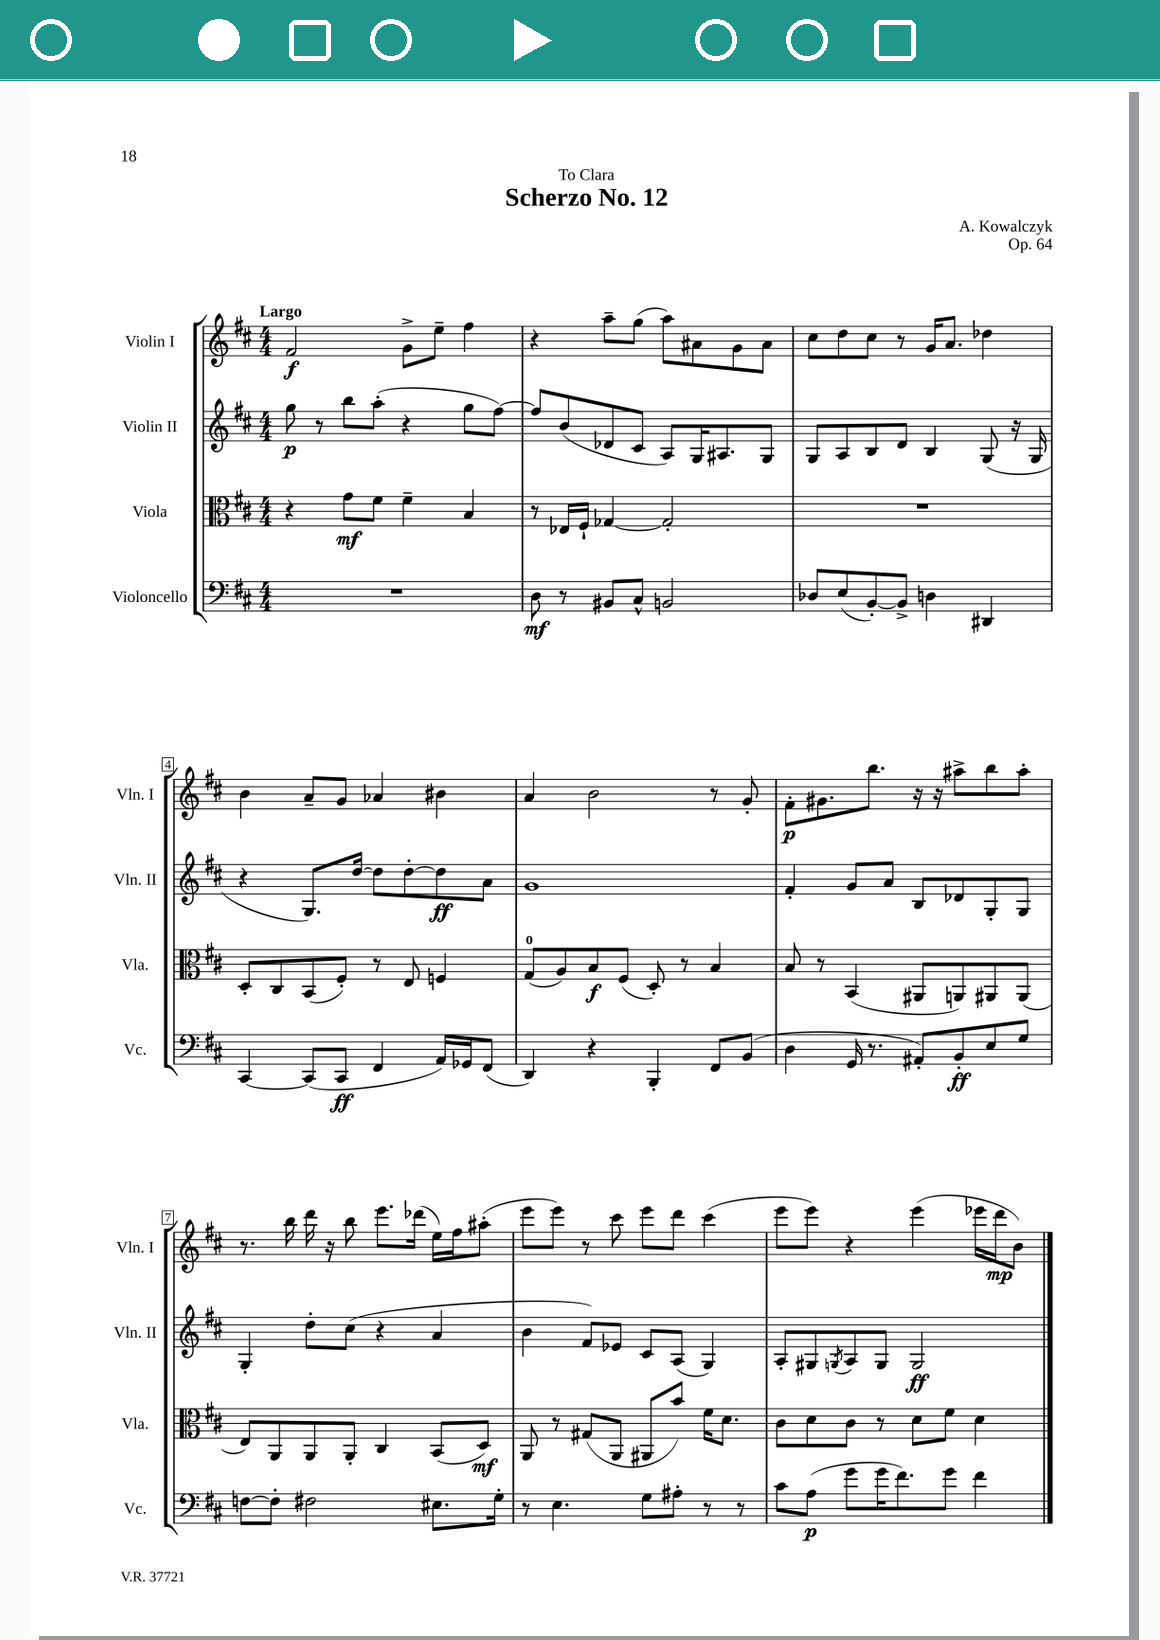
\header { title = "Scherzo No. 12" composer = "A. Kowalczyk" dedication = "To Clara" opus = "Op. 64" }
<<
\new StaffGroup <<
\new Staff = "s0" \with { instrumentName = "Violin I" shortInstrumentName = "Vln. I" } {
    \clef treble \key d \major \numericTimeSignature \time 4/4 \tempo "Largo"
    fis'2\f g'8-> e''8-- fis''4 |
    r4 a''8-- g''8( a''8) ais'8 g'8 ais'8 |
    cis''8 d''8 cis''8 r8 g'16 a'8. des''4 |
    b'4 a'8-- g'8 aes'4 bis'4 |
    a'4 b'2 r8 g'8-. |
    fis'8-.\p gis'8. b''8. r16 r16 ais''8-> b''8 ais''8-. |
    r8. b''16 d'''16 r16 b''8 e'''8. des'''16( e''16) fis''16 ais''8-.( |
    e'''8 e'''8) r8 cis'''8 e'''8 d'''8 cis'''4( |
    e'''8 e'''8) r4 e'''4( ees'''16 d'''16\mp b'8) \bar "|." |
}
\new Staff = "s1" \with { instrumentName = "Violin II" shortInstrumentName = "Vln. II" } {
    \clef treble \key d \major \numericTimeSignature \time 4/4
    g''8\p r8 b''8 a''8-.( r4 g''8 fis''8~) |
    fis''8 b'8( des'8 cis'8 a8) g16 ais8. g8 |
    g8 a8 b8 d'8 b4 g8( r16 g16 |
    r4 g8.) d''16~ d''8 d''8~-. d''8\ff a'8 |
    g'1 |
    fis'4-. g'8 a'8 b8 des'8 g8-. g8 |
    g4-. d''8-. cis''8( r4 a'4 |
    b'4 fis'8) ees'8 cis'8 a8( g4) |
    a8-. gis8 \acciaccatura { g8 } a8 g8 g2\ff \bar "|." |
}
\new Staff = "s2" \with { instrumentName = "Viola" shortInstrumentName = "Vla." } {
    \clef alto \key d \major \numericTimeSignature \time 4/4
    r4 g'8\mf fis'8 fis'4-- b4 |
    r8 ees16 fis16-! ges4~ ges2-. |
    R1 |
    d8-. cis8 b,8( fis8-.) r8 e8 f4 |
    g8-0( a8) b8\f fis8( d8-.) r8 b4 |
    b8 r8 b,4( ais,8 a,8) ais,8 ais,8( |
    e8) a,8 a,8 a,8-. cis4 b,8( d8\mf) |
    a,8 r8 gis8( a,8 ais,8 b'8) fis'16 d'8. |
    cis'8 d'8 cis'8 r8 d'8 fis'8 d'4 \bar "|." |
}
\new Staff = "s3" \with { instrumentName = "Violoncello" shortInstrumentName = "Vc." } {
    \clef bass \key d \major \numericTimeSignature \time 4/4
    R1 |
    d8\mf r8 bis,8 cis8-^ b,2 |
    des8 e8( b,8~-.) b,8-> d4 dis,4 |
    cis,4~ cis,8( cis,8\ff fis,4 a,16) ges,16 fis,8( |
    d,4) r4 b,,4-. fis,8 b,8( |
    d4 g,16 r8. ais,8-.) b,8-.\ff e8 g8 |
    f8~ f8-. fis2 eis8. g16-. |
    r8 e4. g8 ais8-. r8 r8 |
    cis'8 a8\p( g'8 g'16 fis'8.) g'8 fis'4 \bar "|." |
}
>>
>>
\layout { \context { \Score \override BarNumber.stencil = #(make-stencil-boxer 0.1 0.3 ly:text-interface::print) } }
